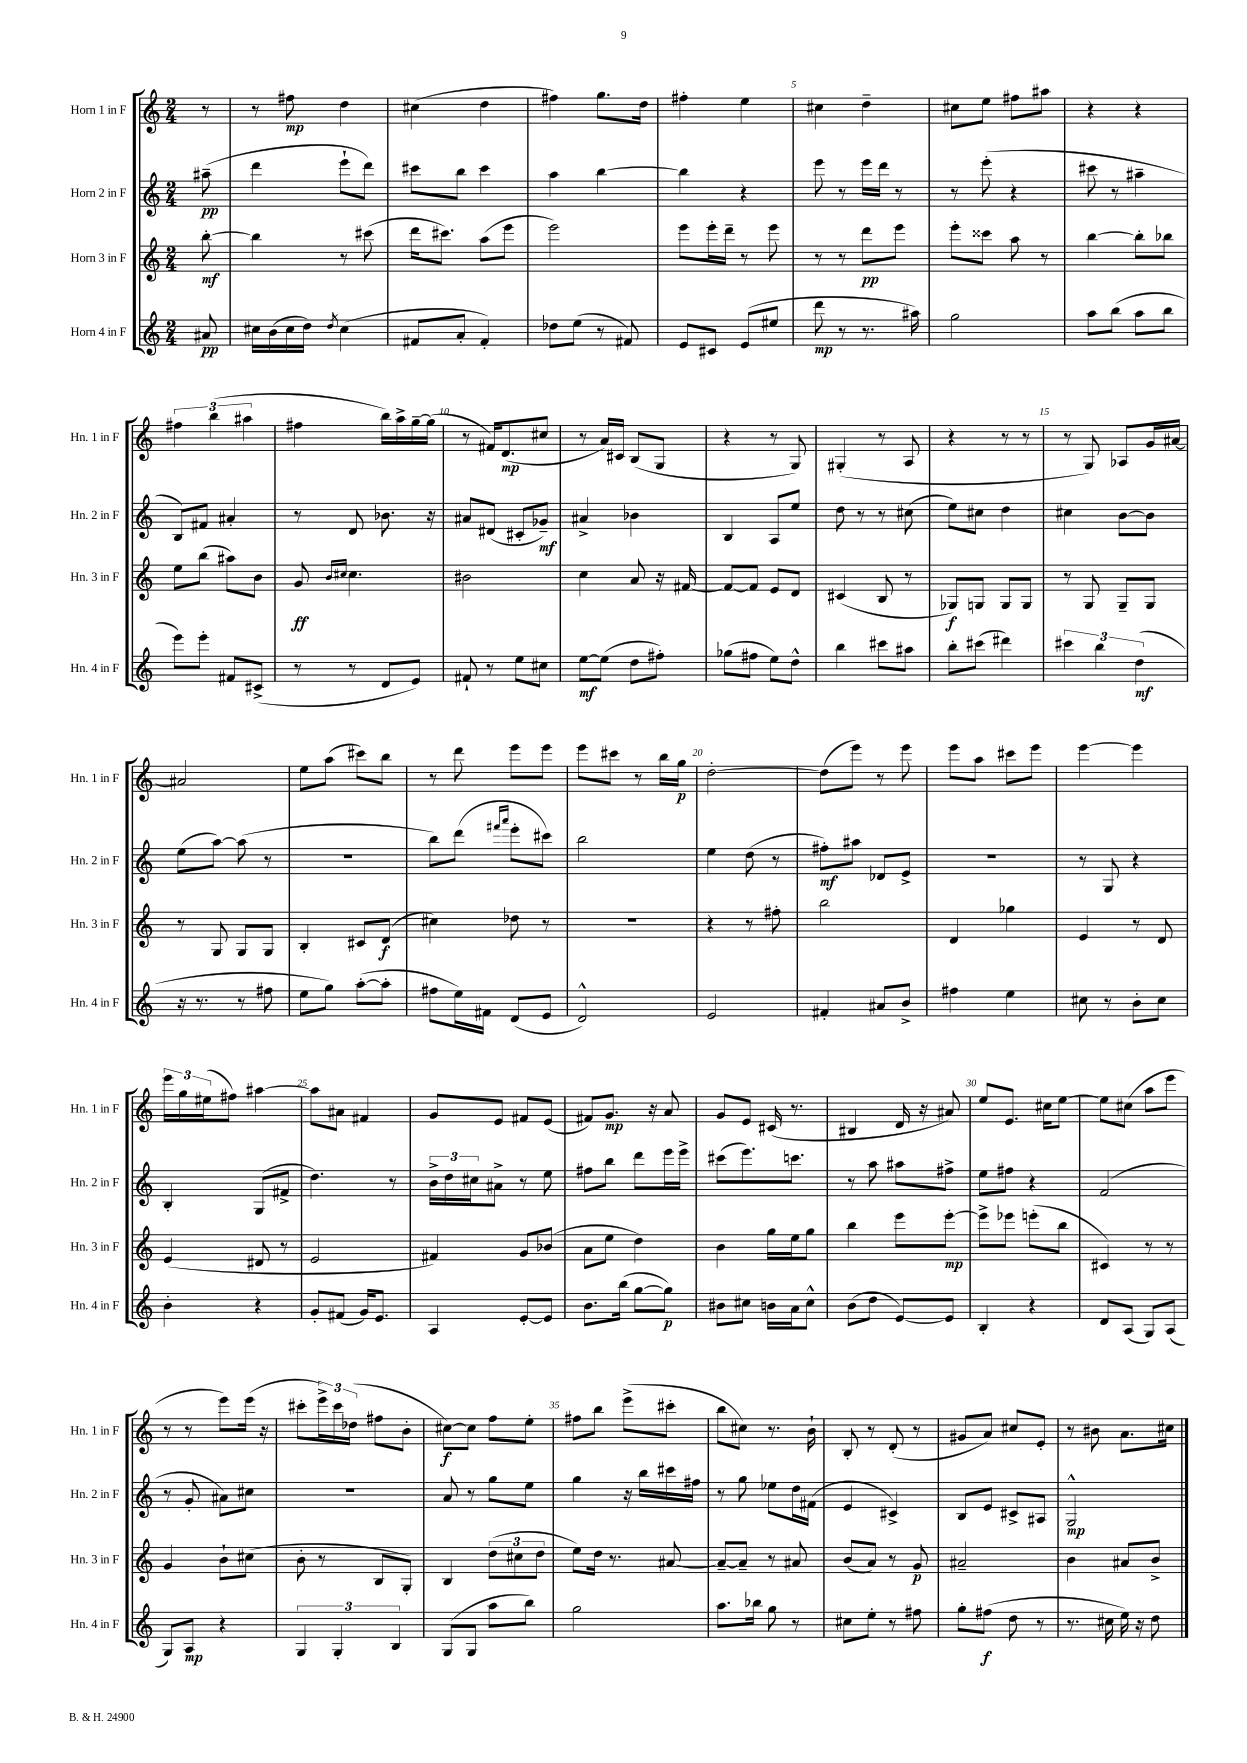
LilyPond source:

<<
\new StaffGroup <<
\new Staff = "s0" \with { instrumentName = "Horn 1 in F" shortInstrumentName = "Hn. 1 in F" } {
    \clef treble \key c \major \numericTimeSignature \time 2/4 \partial 8
    r8 |
    r8 fis''8\mp d''4 |
    cis''4( d''4 |
    fis''4) g''8. d''16 |
    fis''4-. e''4 |
    cis''4 d''4-- |
    cis''8 e''8 fis''8 ais''8 |
    r4 r4 |
    \tuplet 3/2 { fis''4 b''4( ais''4 } |
    fis''4 b''16) a''16-> g''16~-- g''16( |
    r8 fis'16) d'8.\mp( cis''8 |
    r8 a'16) cis'16 b8( g8 |
    r4 r8 g8) |
    gis4-.( r8 a8 |
    r4 r8 r8 |
    r8 g8) aes8 g'16 ais'16~ |
    ais'2 |
    e''8 a''8( cis'''8) b''8 |
    r8 d'''8 e'''8 e'''8 |
    e'''8 cis'''8 r8 b''16 g''16\p |
    d''2~-. |
    d''8( e'''8) r8 e'''8 |
    e'''8 a''8 cis'''8 e'''8 |
    e'''4~ e'''4 |
    \tuplet 3/2 { e'''16 g''16 eis''16( } fis''8) ais''4~ |
    ais''8 ais'8 fis'4 |
    g'8 e'8 fis'8 e'8( |
    fis'8) g'8.\mp r16 a'8 |
    g'8 e'8 cis'16( r8. |
    bis4 d'16 r16 ais'8) |
    e''8 e'8. cis''16 e''8~ |
    e''8 cis''8( a''8 e'''8 |
    r8 r8 e'''8) e'''16( r16 |
    cis'''8-. \tuplet 3/2 { e'''16->) cis'''16 des''16( } fis''8 b'8-. |
    cis''8~\f) cis''8 f''8 e''8-. |
    fis''8 b''8 e'''8->( cis'''8-. |
    b''8 cis''8) r8. b'16-! |
    b8-. r8 d'8-.( r8 |
    gis'8 a'8) cis''8 e'8-. |
    r8 bis'8 a'8. cis''16 \bar "|." |
}
\new Staff = "s1" \with { instrumentName = "Horn 2 in F" shortInstrumentName = "Hn. 2 in F" } {
    \clef treble \key c \major \numericTimeSignature \time 2/4 \partial 8
    ais''8--\pp( |
    d'''4 e'''8-! d'''8) |
    cis'''8 b''8 cis'''4 |
    a''4 b''4~ |
    b''4 r4 |
    e'''8 r8 e'''16 d'''16 r8 |
    r8 e'''8-.( r4 |
    cis'''8 r8 ais''4-- |
    b8) fis'8 ais'4-. |
    r8 d'8 bes'8. r16 |
    ais'8 dis'8( cis'8-. ges'8--\mf) |
    ais'4-> bes'4 |
    b4 a8 e''8 |
    d''8 r8 r8 cis''8( |
    e''8) cis''8 d''4 |
    cis''4 b'8~ b'8 |
    e''8( a''8~) a''8( r8 |
    R2 |
    b''8) d'''8( \grace { fis'''16 a'''16 } e'''8-. cis'''8) |
    b''2 |
    e''4 d''8( r8 |
    fis''8-.\mf) ais''8 des'8 e'8-> |
    R2 |
    r8 g8 r4 |
    b4-. g8( fis'8-> |
    d''4.) r8 |
    \tuplet 3/2 { b'16-> d''16 cis''16 } ais'8-> r8 e''8 |
    fis''8 b''8 d'''8 e'''16 e'''16-> |
    cis'''8( e'''8.) c'''8. |
    r8 a''8 ais''8 fis''8-> |
    e''8 fis''8 r4 |
    f'2( |
    r8 g'8-. ais'8) cis''8 |
    R2 |
    a'8 r8 g''8 e''8 |
    g''4 r16 b''16 cis'''16 fis''16 |
    r8 g''8 ees''8 d''16 fis'16( |
    e'4 cis'4->) |
    b8 e'8 cis'8-> ais8 |
    g2-^\mp \bar "|." |
}
\new Staff = "s2" \with { instrumentName = "Horn 3 in F" shortInstrumentName = "Hn. 3 in F" } {
    \clef treble \key c \major \numericTimeSignature \time 2/4 \partial 8
    b''8~-.\mf |
    b''4 r8 cis'''8( |
    d'''16 cis'''8.) a''8( e'''8 |
    e'''2) |
    e'''8 e'''16-. d'''16-- r8 e'''8 |
    r8 r8 d'''8\pp e'''8 |
    e'''8-. cisis'''8 a''8 r8 |
    b''4~ b''8-. bes''8 |
    e''8 b''8( ais''8) b'8 |
    g'8\ff \grace { b'16 cis''16 } cis''4. |
    bis'2 |
    c''4 a'8 r16 fis'16~ |
    fis'8~ fis'8 e'8 d'8 |
    cis'4( b8 r8 |
    ges8\f) g8 g8 g8 |
    r8 g8 g8-- g8 |
    r8 g8 g8 g8 |
    b4-. cis'8 d'8\f( |
    cis''4) des''8 r8 |
    R2 |
    r4 r8 fis''8-. |
    b''2 |
    d'4 ges''4 |
    e'4 r8 d'8 |
    e'4( dis'8 r8 |
    e'2 |
    fis'4) g'8 bes'8( |
    a'8 e''8 d''4) |
    b'4 g''16 e''16 g''8 |
    b''4 e'''8 e'''8~-.\mp |
    e'''8-> ees'''8 e'''8-.( b''8 |
    cis'4) r8 r8 |
    g'4 b'8-! cis''8( |
    b'8-. r8 b8 g8-.) |
    b4 \tuplet 3/2 { d''8( cis''8 d''8 } |
    e''8) d''16 r8. ais'8~ |
    ais'8~-- ais'8-- r8 ais'8 |
    b'8( a'8) r8 g'8\p |
    ais'2-- |
    b'4 ais'8 b'8-> \bar "|." |
}
\new Staff = "s3" \with { instrumentName = "Horn 4 in F" shortInstrumentName = "Hn. 4 in F" } {
    \clef treble \key c \major \numericTimeSignature \time 2/4 \partial 8
    ais'8\pp |
    cis''16 b'16( cis''16 d''16) \acciaccatura { d''8 } cis''4( |
    fis'8 a'8-. fis'4-.) |
    des''8 e''8( r8 fis'8) |
    e'8 cis'8 e'8( eis''8 |
    d'''8\mp r8 r8. ais''16) |
    g''2 |
    a''8 b''8( a''8 b''8 |
    e'''8) e'''8-. fis'8 cis'8->( |
    r8 r8 d'8 e'8) |
    fis'8-! r8 e''8 cis''8 |
    e''8~\mf e''8( d''8 fis''8-.) |
    ges''8( fis''8 e''8) d''8-^ |
    b''4 cis'''8 ais''8 |
    b''8-. cis'''8( dis'''4) |
    \tuplet 3/2 { cis'''4 b''4 d''4\mf( } |
    r16 r8. r8 fis''8 |
    e''8 g''8) a''8~-.( a''8-. |
    fis''8 e''16) fis'16 d'8( e'8 |
    d'2-^) |
    e'2 |
    fis'4-. ais'8 b'8-> |
    fis''4 e''4 |
    cis''8 r8 b'8-. cis''8 |
    b'4-. r4 |
    g'8-. fis'8( g'16) e'8. |
    a4 e'8~-. e'8 |
    b'8. b''16( g''8~ g''8\p) |
    bis'8 cis''8 b'16 a'16 cis''8-^ |
    b'8( d''8 e'8~) e'8 |
    b4-. r4 |
    d'8 a8( g8) a8( |
    g8) a8\mp r4 |
    \tuplet 3/2 { g4 g4-. b4 } |
    g8( g8 a''8 b''8) |
    g''2 |
    a''8. bes''16 g''8 r8 |
    cis''8 e''8-. r8 fis''8 |
    g''8-. fis''8\f( d''8 r8 |
    r8. cis''16 e''16) r16 d''8 \bar "|." |
}
>>
>>
\layout { \context { \Score \override BarNumber.break-visibility = ##(#f #t #t) barNumberVisibility = #(every-nth-bar-number-visible 5) } }
